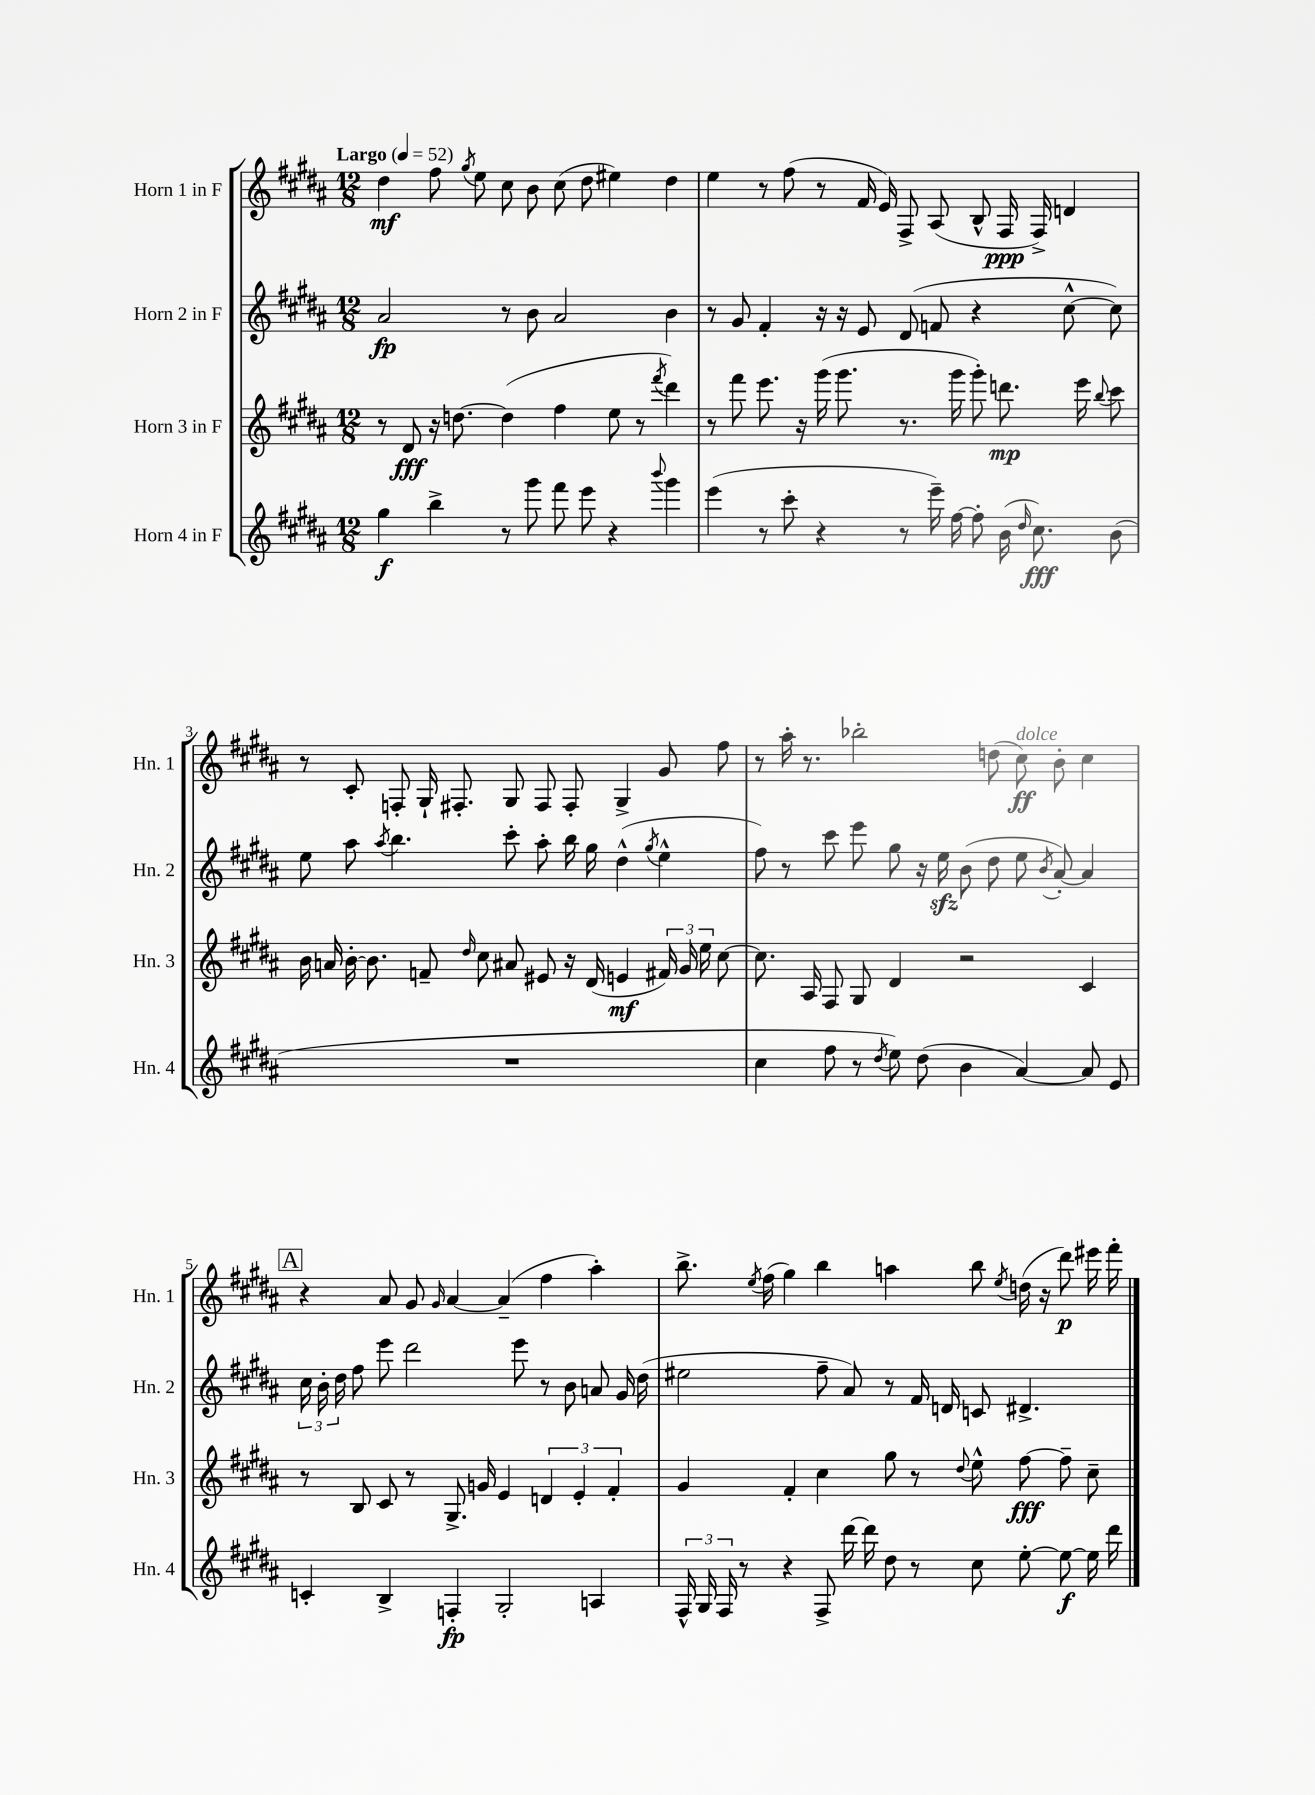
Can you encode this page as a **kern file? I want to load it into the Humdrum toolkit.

**kern	**kern	**kern	**kern
*staff4	*staff3	*staff2	*staff1
*clefG2	*clefG2	*clefG2	*clefG2
*k[f#c#g#d#a#]	*k[f#c#g#d#a#]	*k[f#c#g#d#a#]	*k[f#c#g#d#a#]
*M12/8	*M12/8	*M12/8	*M12/8
*MM52	*MM52	*MM52	*MM52
4gg#\	8r	2a#/	4dd#\
.	8d#/	.	.
4bb^\	16r	.	8ff#\
.	[8.dd\	.	.
.	.	.	8qgg#/
.	.	.	8ee\
8r	(4dd\]	8r	8cc#\
8ggg#\	.	8b\	8b\
8fff#\	4ff#\	2a#/	(8cc#\
8eee\	.	.	8dd#\
4r	8ee\	.	4ee#\)
.	8r	.	.
8qqbbb/	8qfff#/	.	.
4ggg#\	4ddd#\)	4b\	4dd#\
=	=	=	=
(4eee\	8r	8r	4ee\
.	8fff#\	8g#/	.
8r	8.eee\	4f#'/	8r
8ccc#'\	.	.	(8ff#\
.	16r	.	.
4r	(16ggg#\	16r	8r
.	8.ggg#\	16r	.
.	.	8e/	16f#/
.	.	.	16e/)
8r	8.r	(8d#/	8F#^/
16eee~\)	.	8f/	(8A#/
[16ff#\	16ggg#\	.	.
8ff#'\]	8ggg#'\)	4r	8B^^/
(16b\	8.ddd\	.	16F#/
16qqdd#/	.	.	.
8.cc#\)	.	.	16F#^/)
.	.	[8cc#^^\	4d/
.	16eee\	.	.
.	8qqbb/	.	.
(8b\	8ccc#\	8cc#\])	.
=	=	=	=
1.r	16b\	8ee\	8r
.	16a/	.	.
.	[16b'\	8aa#\	8c#'/
.	8.b\]	.	.
.	.	8qaa#/	.
.	.	4.bb\	8F'/
.	8f~/	.	16G#`/
.	.	.	8.F#'/
.	16qqdd#/	.	.
.	8cc#\	.	.
.	8a#/	8ccc#'\	8G#/
.	8e#/	8aa#'\	8F#/
.	16r	16bb\	8F#'/
.	(16d#/	16gg#\	.
.	4e/	(4dd#^^\	4G#^/
.	.	8qgg#/	.
.	24f#/)	4ee^^\	8g#/
.	24g#/	.	.
.	24ee\	.	.
.	[8cc#\	.	8ff#\
=	=	=	=
4cc#\	8.cc#\]	8ff#\)	8r
.	.	8r	16aa#'\
.	16A#/	.	8.r
8ff#\	8F#/	8ccc#\	.
8r	8G#/	8eee\	2bb-'\
8qdd#/	.	.	.
8ee\)	4d#/	8gg#\	.
(8dd#\	.	16r	.
.	.	16ee\	.
4b\	2r	(8b\	.
.	.	8dd#\	(8dd\
[4a#/)	.	8ee\	8cc#\)
.	.	8qb/	.
.	.	[8a#'/)	8b'\
8a#/]	4c#/	4a#/]	4cc#\
8e/	.	.	.
=	=	=	=
4c'/	8r	24cc#\	4r
.	.	24b'\	.
.	.	24dd#\	.
.	8B/	8ff#\	.
4B^/	8c#/	8eee\	8a#/
.	8r	2ddd#\	8g#/
.	.	.	16qqg#/
4F'/	8.G#^/	.	[4a#/
.	16g/	.	.
2G#'/	4e/	.	(4a#~/]
.	.	8eee\	.
.	6d/	8r	4ff#\
.	.	8b\	.
.	6e'/	.	.
4A/	.	8a/	4aa#'\)
.	6f#'/	.	.
.	.	16g#/	.
.	.	(16dd#\	.
=	=	=	=
24F#^^/	4g#/	2ee#\	8.bb^\
24G#/	.	.	.
24F#/	.	.	.
8r	.	.	.
.	.	.	8qee/
.	.	.	(16ff#\
4r	4f#'/	.	4gg#\)
8F#^/	4cc#\	8ff#~\	4bb\
[16ddd#\	.	8a#/)	.
16ddd#\]	.	.	.
8dd#\	8gg#\	8r	4aa\
8r	8r	16f#/	.
.	.	16d/	.
.	8qqdd#/	.	.
8cc#\	8ee^^\	8c/	8bb\
.	.	.	8qee/
[8ee'\	[8ff#\	4.d#^/	(16dd\
.	.	.	16r
8ee\_	8ff#~\]	.	8ddd#\)
16ee\]	8cc#~\	.	16eee#\
16ddd#\	.	.	16fff#'\
==	==	==	==
*-	*-	*-	*-
